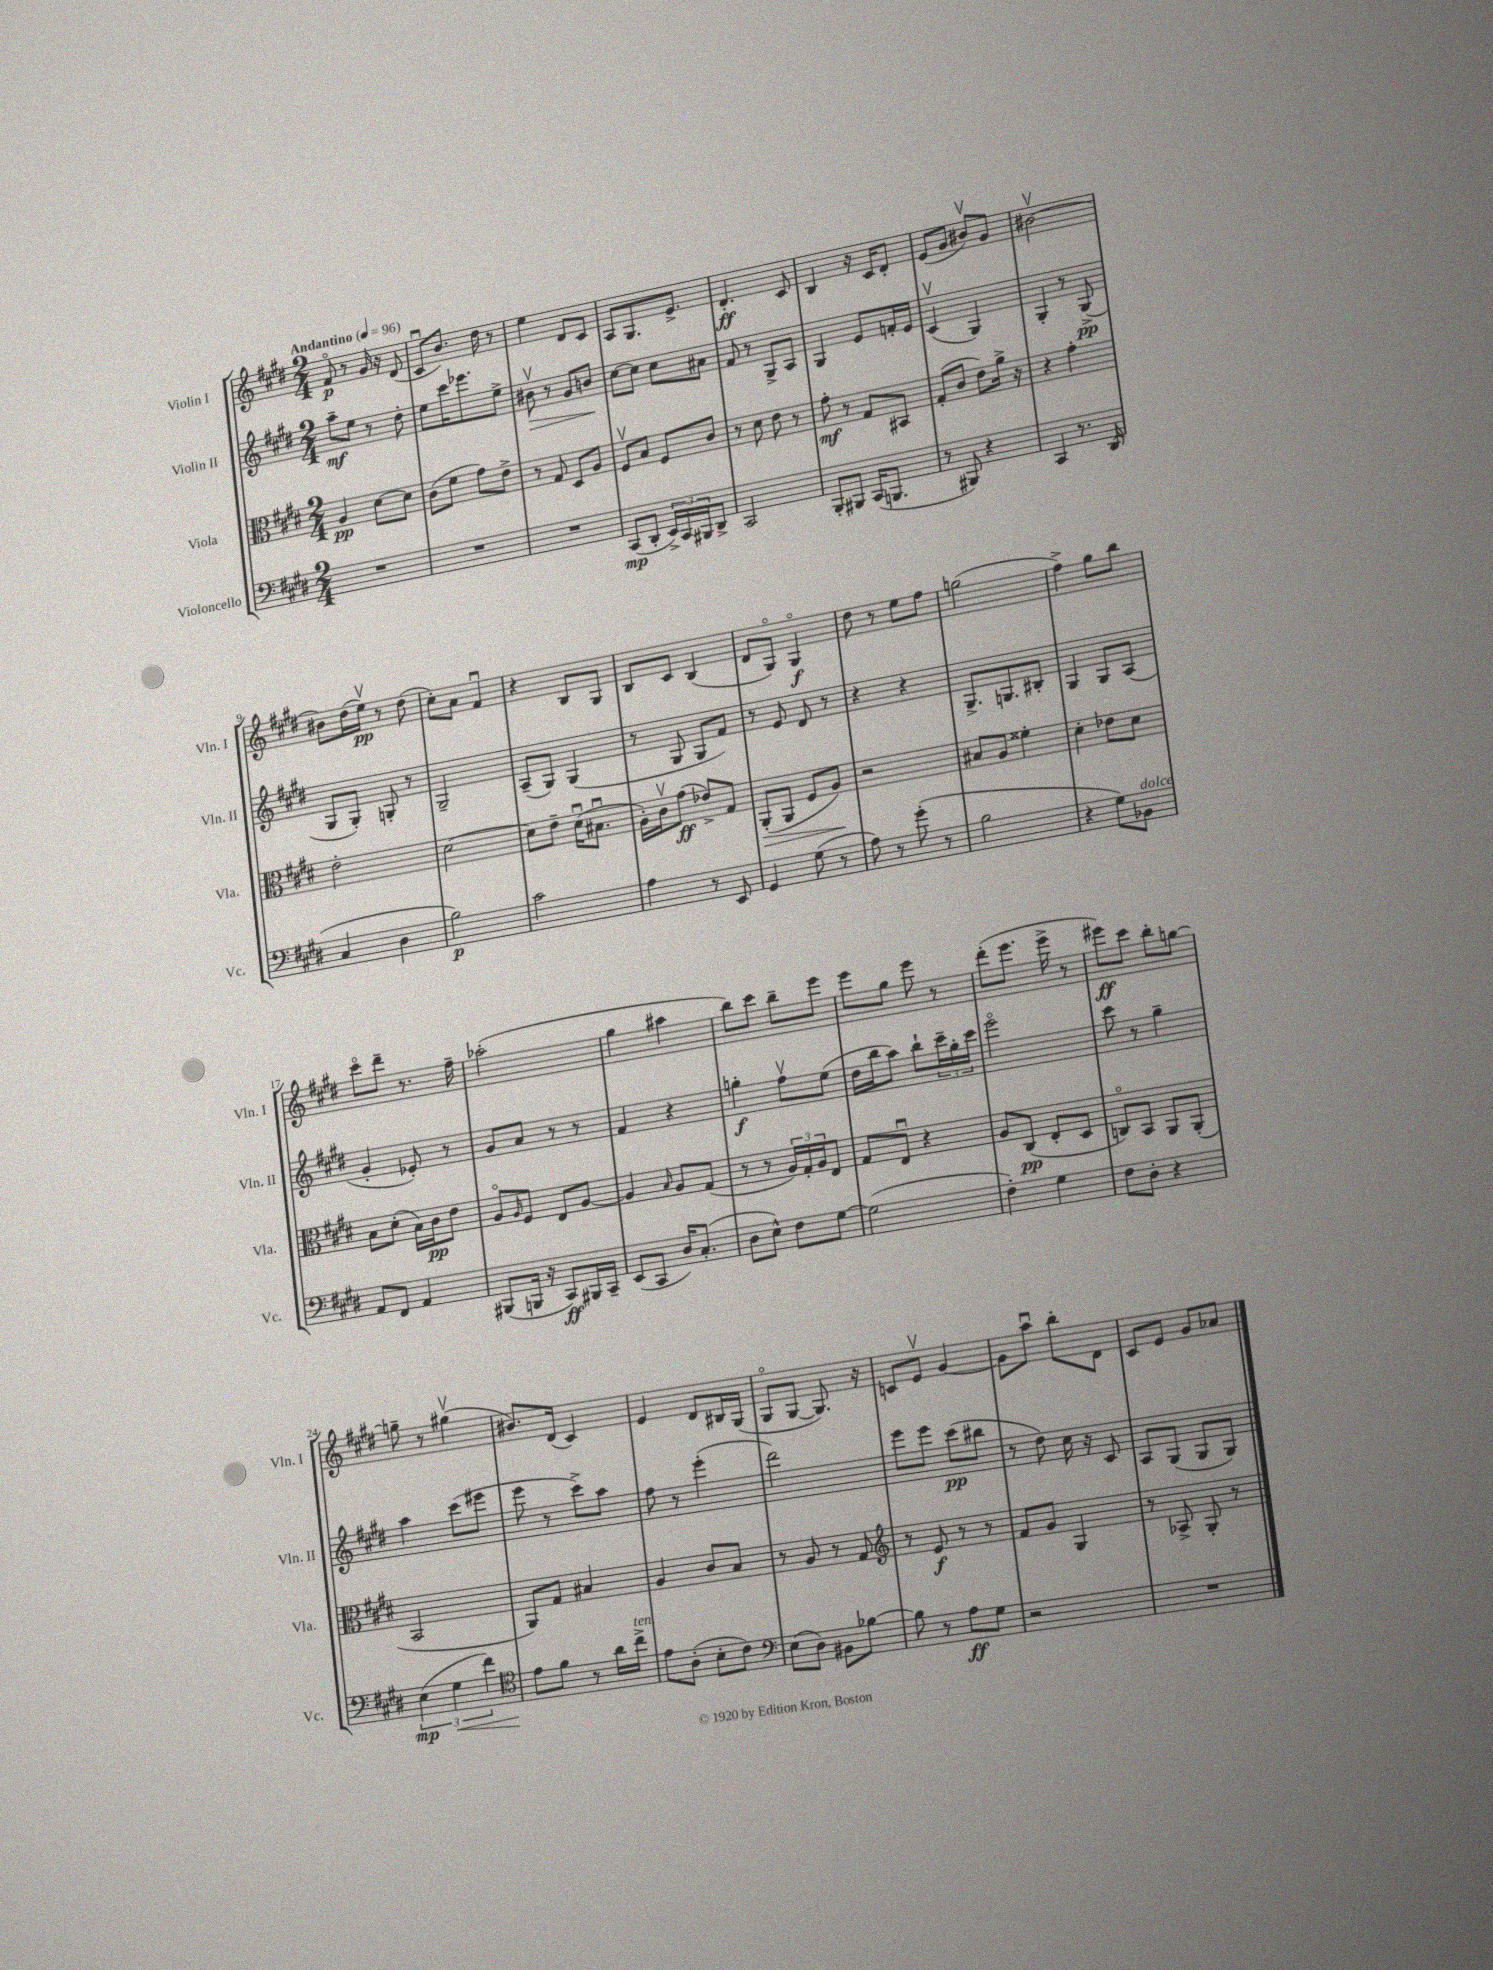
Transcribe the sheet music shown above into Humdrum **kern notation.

**kern	**dynam	**kern	**dynam	**kern	**dynam	**kern	**dynam
*part4	*part4	*part3	*part3	*part2	*part2	*part1	*part1
*staff4	*staff4	*staff3	*staff3	*staff2	*staff2	*staff1	*staff1
*I"Violoncello	*	*I"Viola	*	*I"Violin II	*	*I"Violin I	*
*I'Vc.	*	*I'Vla.	*	*I'Vln. II	*	*I'Vln. I	*
*clefF4	*	*clefC3	*	*clefG2	*	*clefG2	*
*k[f#c#g#d#]	*	*k[f#c#g#d#]	*	*k[f#c#g#d#]	*	*k[f#c#g#d#]	*
*M2/4	*	*M2/4	*	*M2/4	*	*M2/4	*
*MM96	*	*MM96	*	*MM96	*	*MM96	*
=1	=1	=1	=1	=1	=1	=1	=1
!	!	!	!	!	!	!LO:TX:a:B:t=Andantino	!
2r	.	4A/	pp	8aa~\L	mf	8f#/	p
.	.	.	.	8ee\J	.	8r	.
.	.	[8d#\L	.	8r	.	16g#/	.
.	.	.	.	.	.	16r	.
.	.	8d#\J]	.	8dd#'\	.	(8d#/	.
=2	=2	=2	=2	=2	=2	=2	=2
2r	.	(8c#\L	.	8ee\L	.	8c#u/L	.
.	.	8f#\J	.	16ccc#\K	.	8.b/J)	.
.	.	.	.	8.eee-X\	.	.	.
.	.	8g#\L)	.	.	.	.	.
.	.	.	.	.	.	16dd#\	.
.	.	8e^\J	.	8ee^\J	.	8r	.
=3	=3	=3	=3	=3	=3	=3	=3
!	!	!	!	!	!LO:HP:b	!	!
2r	.	8r	.	8b#Xv\	>	4ee\	.
.	.	8G#/	.	8r	.	.	.
.	.	8D#/L	.	8g#/L	.	8d#/L	.
.	.	8A/J	.	8bn/J	.	8c#/J	.
.	.	.	.	.	]	.	.
=4	=4	=4	=4	=4	=4	=4	=4
(8CC#/L	mp	8F#v/L	.	[8cc#\L	.	8A/L	.
8DD#'/J	.	8B/J	.	8cc#\J]	.	8.G#/	.
24EE^/LL)	.	8F#/L	.	8cc#\L	.	.	.
24CC#/	.	.	.	.	.	.	.
.	.	.	.	.	.	8.e^/J	.
24BBB#X/J	.	.	.	.	.	.	.
8DD#^/J	.	8c#/J	.	8a#X\J	.	.	.
=5	=5	=5	=5	=5	=5	=5	=5
2CC#/	.	8r	.	8f#/	.	4.d#'/	ff
.	.	8d#\	.	8r	.	.	.
.	.	8e\	.	8G#^/L	.	.	.
.	.	8r	.	8A/J	.	8c#/	.
=6	=6	=6	=6	=6	=6	=6	=6
8BBB'/L	.	8g#'\	mf	4G#/	.	4B/	.
8BBB#X/J	.	8r	.	.	.	.	.
(16CC#/KL	.	8G#/L	.	8e/L	.	16r	.
8.BBBn/J	.	.	.	.	.	16c#/KL	.
.	.	8BB#X/J	.	16fn'/L	.	8d#'/J	.
.	.	.	.	16e/JJ	.	.	.
=7	=7	=7	=7	=7	=7	=7	=7
8r	.	(8G#'/L	.	(4c#v/	.	(8e/L	.
8BBB#X/)	.	8c#/J	.	.	.	8g#/J	.
4r	.	8e\L)	.	4G#/)	.	8b#Xv/L)	.
.	.	16a^\Jk	.	.	.	8g#/J	.
.	.	16r	.	.	.	.	.
=8	=8	=8	=8	=8	=8	=8	=8
4CC#/	.	4r	.	4G#'/	.	[2b#Xv\	.
8.r	.	4g#'\	.	8r	.	.	.
.	.	.	.	(8G#^/	pp	.	.
(16DD#/	.	.	.	.	.	.	.
!!LO:LB:g=z
=9	=9	=9	=9	=9	=9	=9	=9
4C#/	.	2e'\	.	8G#/L	.	8b#X\L]	.
.	.	.	.	8G#'/J)	.	(16dd#\L	.
.	.	.	.	.	.	16eev\JJ)	pp
4D#\	.	.	.	8Gn'/	.	8r	.
.	.	.	.	8r	.	(8dd#\	.
=10	=10	=10	=10	=10	=10	=10	=10
2B\)	p	[2d#\	.	2G#~/	.	8cc#'\L)	.
.	.	.	.	.	.	8a\J	.
.	.	.	.	.	.	4f#u/	.
=11	=11	=11	=11	=11	=11	=11	=11
2c#\	.	8d#\L]	.	(8A~/L	.	4r	.
.	.	8e~\J	.	8G#/J)	.	.	.
.	.	(16d#u\KL	.	(4G#/	.	8B/L	.
.	.	8.B#Xu\J	.	.	.	.	.
.	.	.	.	.	.	8G#/J	.
=12	=12	=12	=12	=12	=12	=12	=12
4A\	.	16A'\LL)	.	8r	.	8B/L	.
.	.	16c#v\J	.	.	.	.	.
.	.	(8g#\J	ff	8G#/	.	8c#/J	.
8r	.	8e-X^/L)	.	8G#/L	.	(4B/	.
8EE/	.	8G#/J	.	8f#/J)	.	.	.
=13	=13	=13	=13	=13	=13	=13	=13
!	!	!	!LO:HP:b	!	!	!	!
4GG#/	.	(8AA'/L	>	8r	.	8d#/L	.
.	.	8AA/J	.	8e/	.	8G#/J)	.
(8G#\	.	8F#/L	.	8d#/	.	4G#/	f
8r	.	8A/J)	.	8r	.	.	.
.	.	.	]	.	.	.	.
=14	=14	=14	=14	=14	=14	=14	=14
8A\)	.	2r	.	4r	.	8dd#\	.
8r	.	.	.	.	.	8r	.
(8g#'\	.	.	.	4r	.	8ee\L	.
8r	.	.	.	.	.	8ff#\J	.
=15	=15	=15	=15	=15	=15	=15	=15
2B\	.	8B#X/L	.	8.G#^/L	.	(2ggn\	.
.	.	8A/J	.	.	.	.	.
.	.	.	.	8.Gn/	.	.	.
.	.	4f##X'\	.	.	.	.	.
.	.	.	.	8B#X'/J	.	.	.
=16	=16	=16	=16	=16	=16	=16	=16
4r	.	4d#'\	.	4G#/	.	4ff#^\)	.
8G#\L)	.	8e-X\L	.	8G#/L	.	8gg#\L	.
!LO:TX:a:i:t=dolce	!	!	!	!	!	!	!
8BB-X\J	.	8d#\J	.	(8A/J	.	8bb\J	.
!!LO:LB:g=z
=17	=17	=17	=17	=17	=17	=17	=17
8AA/L	.	8B\L	.	4g#'/	.	8ccc#\L	.
8FF#/J	.	(8d#'\J	.	.	.	8ddd#~\J	.
4AA/	.	16B\LL)	.	8e-X'/)	.	8.r	.
.	.	16c#\J	pp	.	.	.	.
.	.	8e\J	.	8r	.	.	.
.	.	.	.	.	.	16ff#~\	.
=18	=18	=18	=18	=18	=18	=18	=18
(8BBB#X/L	.	8A/L	.	8g#/L	.	(2aa-X'\	.
.	.	16qqA/	.	.	.	.	.
16BBBn/Jk	.	8F#/J	.	8a/J	.	.	.
16r	.	.	.	.	.	.	.
8CC#/L)	ff	8E/L	.	8r	.	.	.
16BBB#X/L	.	[8A/J	.	8r	.	.	.
16CC#~/JJ	.	.	.	.	.	.	.
=19	=19	=19	=19	=19	=19	=19	=19
(8EE/L	.	4A/]	.	4f#/	.	4gg#\	.
8CC#/J	.	.	.	.	.	.	.
.	.	16qqB/	.	.	.	.	.
16D#/KL)	.	8A/L	.	4r	.	4aa#X\	.
(8.C#'/J	.	.	.	.	.	.	.
.	.	(8G#/J	.	.	.	.	.
=20	=20	=20	=20	=20	=20	=20	=20
8D#\L	.	8r	.	4ggn'\	f	8bb\L)	.
8E^^\J)	.	8r	.	.	.	8ccc#\J	.
8F#\L	.	24A/LL)	.	8ff#v\L	.	8bb~\L	.
.	.	24G#'/	.	.	.	.	.
.	.	24A/J	.	.	.	.	.
[8G#\J	.	8E/J	.	(8ee\J	.	8eee\J	.
=21	=21	=21	=21	=21	=21	=21	=21
(2G#\]	.	8G#/L	.	16dd#\LL	.	8eee\L	.
.	.	.	.	16bb\J	.	.	.
.	.	8Eu/J	.	8aa\J)	.	8gg#\J	.
.	.	4r	.	8bb`\L	.	8eee\	.
.	.	.	.	24ccc#~\L	.	8r	.
.	.	.	.	24gg#'\	.	.	.
.	.	.	.	24ccc#\JJ	.	.	.
=22	=22	=22	=22	=22	=22	=22	=22
4F#'\)	.	8A/L	.	2eee\	.	(8ddd#'\L	.
.	.	(8C#/J	pp	.	.	8.eee\J	.
4G#\	.	8E'/L	.	.	.	.	.
.	.	.	.	.	.	16eee^\	.
.	.	8D#/J	.	.	.	8r	.
=23	=23	=23	=23	=23	=23	=23	=23
8F#\L	.	8Cn/L)	.	8ccc#\	.	8eee#X\L)	ff
8D#'\J	.	8BB/J	.	8r	.	8ccc#\J	.
4r	.	8AA/L	.	4gg#~\	.	8bb'\L	.
.	.	(8AA'/J	.	.	.	[8ggn\J	.
!!LO:LB:g=z
=24	=24	=24	=24	=24	=24	=24	=24
(6E\	mp	2BB/	.	4aa\	.	8ggn~\]	.
.	.	.	.	.	.	8r	.
!	!LO:HP:b	!	!	!	!	!	!
6G#\	<	.	.	.	.	.	.
.	.	.	.	(8ccc#\L	.	(4gg#Xv\	.
6f#\)	.	.	.	.	.	.	.
.	.	.	.	8eee#X\J	.	.	.
=25	=25	=25	=25	=25	=25	=25	=25
*clefC4	*	*	*	*	*	*	*
8e\L	.	8AA/L)	.	8eee\	.	8.b#X/L)	.
8f#\J	[	8G#/J	.	8r	.	.	.
.	.	.	.	.	.	(16d#/Jk	.
8r	.	4B#X/	.	8ccc#^\L)	.	4c#/)	.
16a\LL	.	.	.	8aa\J	.	.	.
!LO:TX:a:i:t=ten.	!	!	!	!	!	!	!
16cc#^\JJ	.	.	.	.	.	.	.
=26	=26	=26	=26	=26	=26	=26	=26
8e\L	.	4A/	.	8ff#\	.	4e/	.
(8A'\J	.	.	.	8r	.	.	.
8B'\L	.	8c#/L	.	(4eee'\	.	8d#/L	.
8c#\J)	.	8B/J	.	.	.	16B#X/L	.
.	.	.	.	.	.	(16G#/JJ	.
=27	=27	=27	=27	=27	=27	=27	=27
*clefF4	*	*	*	*	*	*	*
(8E\L	.	8r	.	2ddd#\)	.	8G#/L	.
8D#\J)	.	8A/	.	.	.	[8G#/J	.
8BB#X\L	.	8r	.	.	.	8.G#/])	.
[8B-X\J	.	8G#/	.	.	.	.	.
.	.	.	.	.	.	16r	.
=28	=28	=28	=28	=28	=28	=28	=28
*	*	*clefG2	*	*	*	*	*
8B-\]	.	8r	.	8eee\L	.	8cn/L	.
8r	.	8e/	f	8eee\J	.	8ev/J	.
8A\L	ff	8r	.	(8ccc#\L	pp	[4g#/	.
8G#\J	.	8r	.	8bb#X\J	.	.	.
=29	=29	=29	=29	=29	=29	=29	=29
2r	.	8f#/L	.	8r	.	8g#\L]	.
.	.	8g#/J	.	8dd#\)	.	8aau\J	.
.	.	4G#/	.	16cc#\	.	8bb'\L	.
.	.	.	.	16r	.	.	.
.	.	.	.	8c#/	.	8d#\J	.
=30	=30	=30	=30	=30	=30	=30	=30
2r	.	8r	.	8A/L	.	8c#/L	.
.	.	8A-X^/	.	(8G#/J	.	8e/J	.
.	.	8G#'/	.	8G#/L	.	8g#/L	.
.	.	8r	.	8G#/J)	.	8a-X/J	.
==	==	==	==	==	==	==	==
*-	*-	*-	*-	*-	*-	*-	*-
